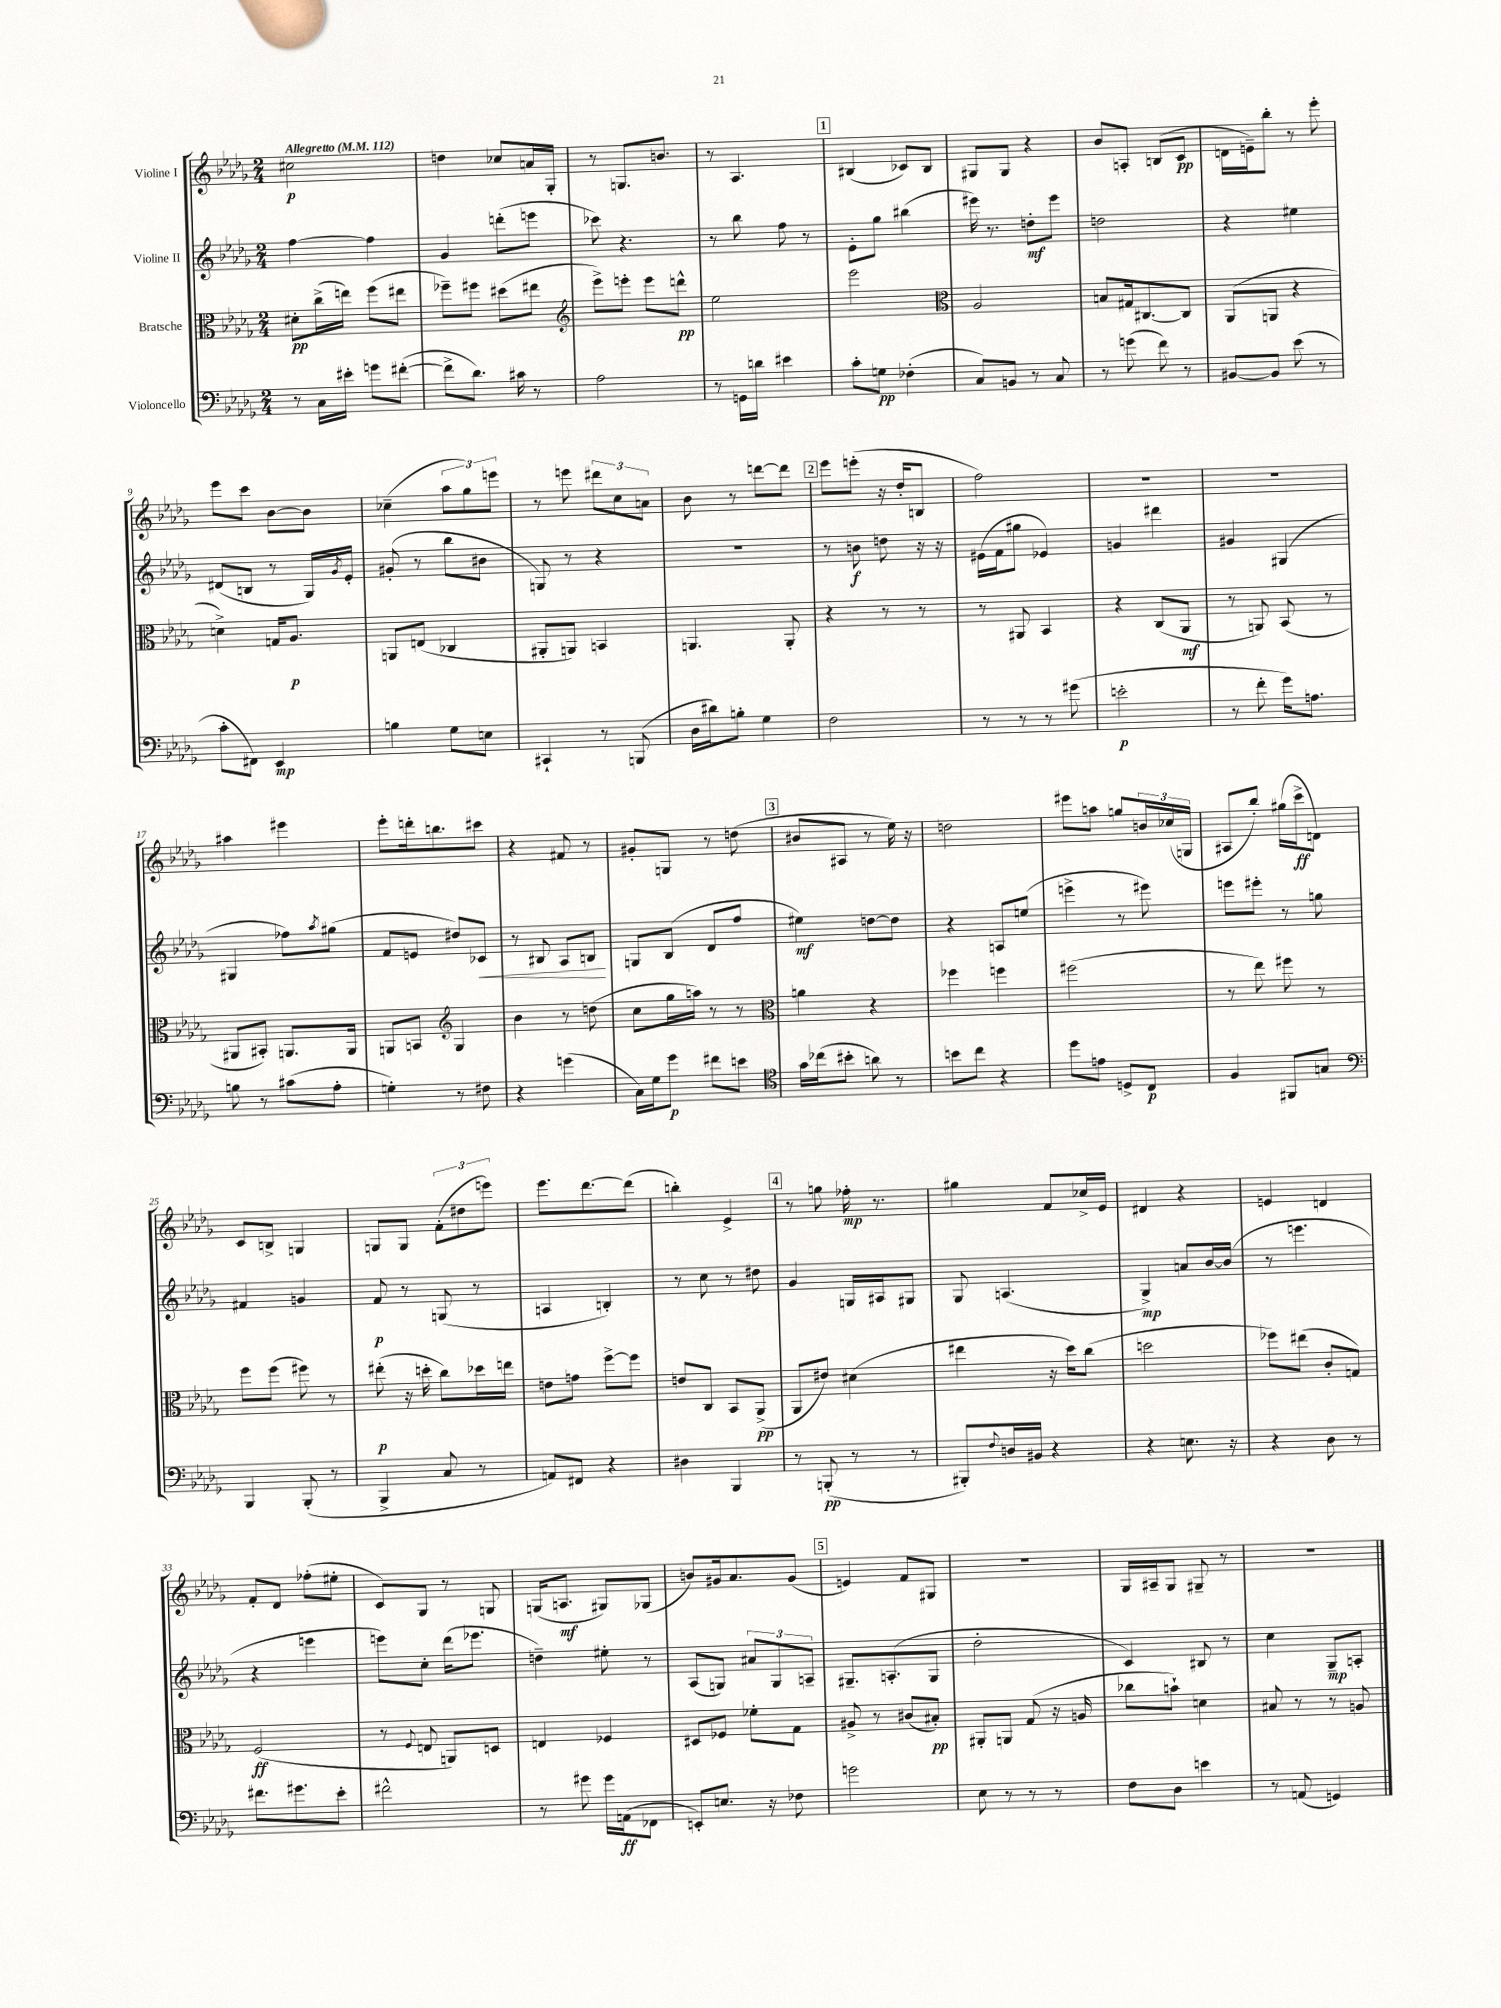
<<
\new StaffGroup <<
\new Staff = "s0" \with { instrumentName = "Violine I" } {
    \clef treble \key des \major \numericTimeSignature \time 2/4 \tempo "Allegretto" 4 = 112
    cis''2\p |
    d''4 ces''8 a'16 ges16-. |
    r8 g8. b'8. |
    r8 aes4. |
    \mark \markup { \box "1" } bis4( ces'8) bis8 |
    gis8 gis8 r4 |
    bes'8 a8-. b8( c'8\pp |
    d'16 e'16--) bes''8-. r8 ees'''8-. |
    ees'''8 c'''8 bes'8~ bes'8 |
    ces''4--( \tuplet 3/2 { aes''8 ges''8) e'''8 } |
    r8 e'''8 \tuplet 3/2 { dis'''8 c''8 a'8 } |
    bes'8 r8 d'''8~ d'''8 |
    \mark \markup { \box "2" } ees'''8 e'''8-.( r16 des''16-. b8 |
    f''2) |
    R2 |
    r2 |
    ais''4 eis'''4 |
    ees'''8-. d'''16-. b''8. cis'''8 |
    r4 fis'8 r8 |
    gis'8-. g8 r8 d''8( |
    \mark \markup { \box "3" } bis'8 ais8 r8 ees''16) r16 |
    d''2 |
    eis'''8 a''8 g''8 \tuplet 3/2 { b'16 ces''16( g16 } |
    ais8 bes''8-.) gis''16( c'''16->\ff d'8) |
    c'8 b8-> g4 |
    g8 g8 \tuplet 3/2 { f'8-.( dis''8 e'''8) } |
    ees'''8. des'''8.~ des'''8( |
    b''4-.) ees'4-> |
    \mark \markup { \box "4" } r8 g''8 fes''16-.\mp r8. |
    gis''4 f'8 ces''16-> ees'16 |
    dis'4 r4 |
    e'4 d'4 |
    f'8-. des'8 fes''8-.( eis''8-. |
    c'8) ges8 r8 g8 |
    g16( a8.\mf gis8) ges8( |
    b'8) gis'16 aes'8. gis'8( |
    \mark \markup { \box "5" } e'4) f'8 gis8 |
    r2 |
    ges16 ais16-- ges8 gis8-- r8 |
    r2 \bar "|." |
}
\new Staff = "s1" \with { instrumentName = "Violine II" } {
    \clef treble \key des \major \numericTimeSignature \time 2/4
    f''4~ f''4 |
    ges'4 d'''8-.( e'''8 |
    ces'''8) r4. |
    r8 bes''8 f''8 r8 |
    \mark \markup { \box "1" } ees'8-. ges''8 bis''4( |
    eis'''16) r8. d''8-.\mf eis'''8 |
    d''2 |
    r4 eis''4 |
    dis'8( b8 r8 ges16) \acciaccatura { ges'8 } ees'16-. |
    gis'8-.( r8 bes''8 bis'8 |
    g8) r8 r4 |
    R2 |
    \mark \markup { \box "2" } r8 b'8\f d''8 r16 r16 |
    eis'16( f'16 gis''8 ees'4) |
    g'4 dis'''4 |
    gis'4 gis4( |
    gis4 fes''8) \acciaccatura { aes''8 } gis''8( |
    f'8 e'8 dis''8) ces'8\< |
    r8 bis8 aes8 b8\! |
    g8 bes8( des'8 f''8 |
    \mark \markup { \box "3" } eis''4\mf) d''8~ d''8 |
    r4 a8 e''8( |
    e'''4-> r8 eis'''8) |
    e'''8 eis'''8-. r8 g''8 |
    fis'4 g'4 |
    f'8\p r8 g8( r8 |
    a4 b4-.) |
    r8 c''8 r8 dis''8 |
    \mark \markup { \box "4" } ges'4 g16 ais16 gis8 |
    ges8 a4.( |
    ges4->\mp) a'8 bes'16~ bes'16( |
    r8 e'''4. |
    r4 e'''4 |
    e'''8) c''8-. des'''16( ees'''8. |
    d''4--) eis''8-. r8 |
    aes8( g8) \tuplet 3/2 { ais'8 g8 a8-- } |
    \mark \markup { \box "5" } gis8.-- a8.-.( gis8 |
    des''2-. |
    c'4) bis8 r8 |
    c''4 ges8--\mp a8-. \bar "|." |
}
\new Staff = "s2" \with { instrumentName = "Bratsche" } {
    \clef alto \key des \major \numericTimeSignature \time 2/4
    dis'8-.\pp c''16->( e''16) f''8( eis''8 |
    fes''8--) fis''8 dis''8( eis''8 |
    \clef treble ees'''8->) e'''8-. e'''8 d'''8-^\pp |
    ees''2 |
    \mark \markup { \box "1" } ees'''2 |
    \clef alto aes2 |
    b8 gis16 cis8.~ cis8 |
    aes,8( a,8 r4 |
    d'4->) g16 aes8.\p |
    a,8 e8( ces4 |
    ais,8-. a,8) b,4 |
    a,4. a,8-. |
    \mark \markup { \box "2" } r4 r8 r8 |
    r8 ais,8 bes,4 |
    r4 c8( aes,8\mf |
    r8 a,8) bes,8( r8 |
    ais,8 bis,8-.) a,8. a,16 |
    a,8 b,8 \clef treble ges4 |
    bes'4 r8 d''8( |
    c''8 ges''16 a''16) r8 r8 |
    \mark \markup { \box "3" } \clef alto a'4 r4 |
    fes''4 f''4 |
    fis''2( |
    r8 ees''8) fis''8 r8 |
    f''8 f''8( fis''8) r8 |
    eis''8-.\p( r16 d''16-. c''8) des''16 e''16 |
    e'8 g'8 f''8~-> f''8 |
    e'8 c8 bes,8 aes,8->\pp( |
    \mark \markup { \box "4" } aes,8 eis'8) dis'4( |
    eis''4 r16 des''16) c''8( |
    d''2 |
    fes''8) eis''8( c'8-. g8) |
    f2\ff( |
    r8 \appoggiatura { f8 } e8 a,8) d8 |
    e4 fes4 |
    dis8 fes8 fes'8-. ges8 |
    \mark \markup { \box "5" } ais8-> r8 cis'8( bis8-.\pp) |
    ais,8-. a,8 ges8( r16 a16 |
    ces''8 b'8-!) d'4 |
    bis8 r8 r8 a8 \bar "|." |
}
\new Staff = "s3" \with { instrumentName = "Violoncello" } {
    \clef bass \key des \major \numericTimeSignature \time 2/4
    r8 c16 eis'16-. g'8 fis'8~-.( |
    fis'8-> des'8.) cis'16 r8 |
    aes2 |
    r8 g,16 d'16 eis'4 |
    \mark \markup { \box "1" } c'8-. g8\pp fes4-.( |
    c8) b,8 r8 c8 |
    r8 g'8( f'8) r8 |
    bis,8~ bis,8 ees'8( r8 |
    c'8-. fis,8) ees,4\mp |
    b4 ges8 e8 |
    cis,4-! r8 b,,8( |
    des16 dis'16) b8-. ges4 |
    \mark \markup { \box "2" } f2 |
    r8 r8 r8 gis'8( |
    e'2-.\p |
    r8 f'8-. ges'16) a8. |
    b8 r8 cis'8( aes8-. |
    g4-.) r8 fis8 |
    r4 g'4( |
    c16) ges16 ges'8\p fis'8 e'8 |
    \mark \markup { \box "3" } \clef tenor ges'16 ces''16( bis'8-. a'8) r8 |
    b'8 c''8 r4 |
    des''8 e'8 d8-> c8\p |
    f4 fis,8 g8 |
    \clef bass bes,,4 bes,,8-.( r8 |
    bes,,4-> c8 r8 |
    a,8) fis,8 r4 |
    dis4 bes,,4 |
    \mark \markup { \box "4" } r8 b,,8-.\pp( r8 r8 |
    bis,,8-.) \appoggiatura { f8 } d16 bis,16 r4 |
    r4 e8. r16 |
    r4 des8 r8 |
    fis'8. gis'8. ees'8-. |
    fis'2-^ |
    r8 gis'8 gis'16 a,16\ff( fes,8 |
    e,8-.) e8. r16 fes8 |
    \mark \markup { \box "5" } g'2 |
    ees8 r8 r8 r8 |
    f8 des8 e'4 |
    r8 a,8( g,4) \bar "|." |
}
>>
>>
